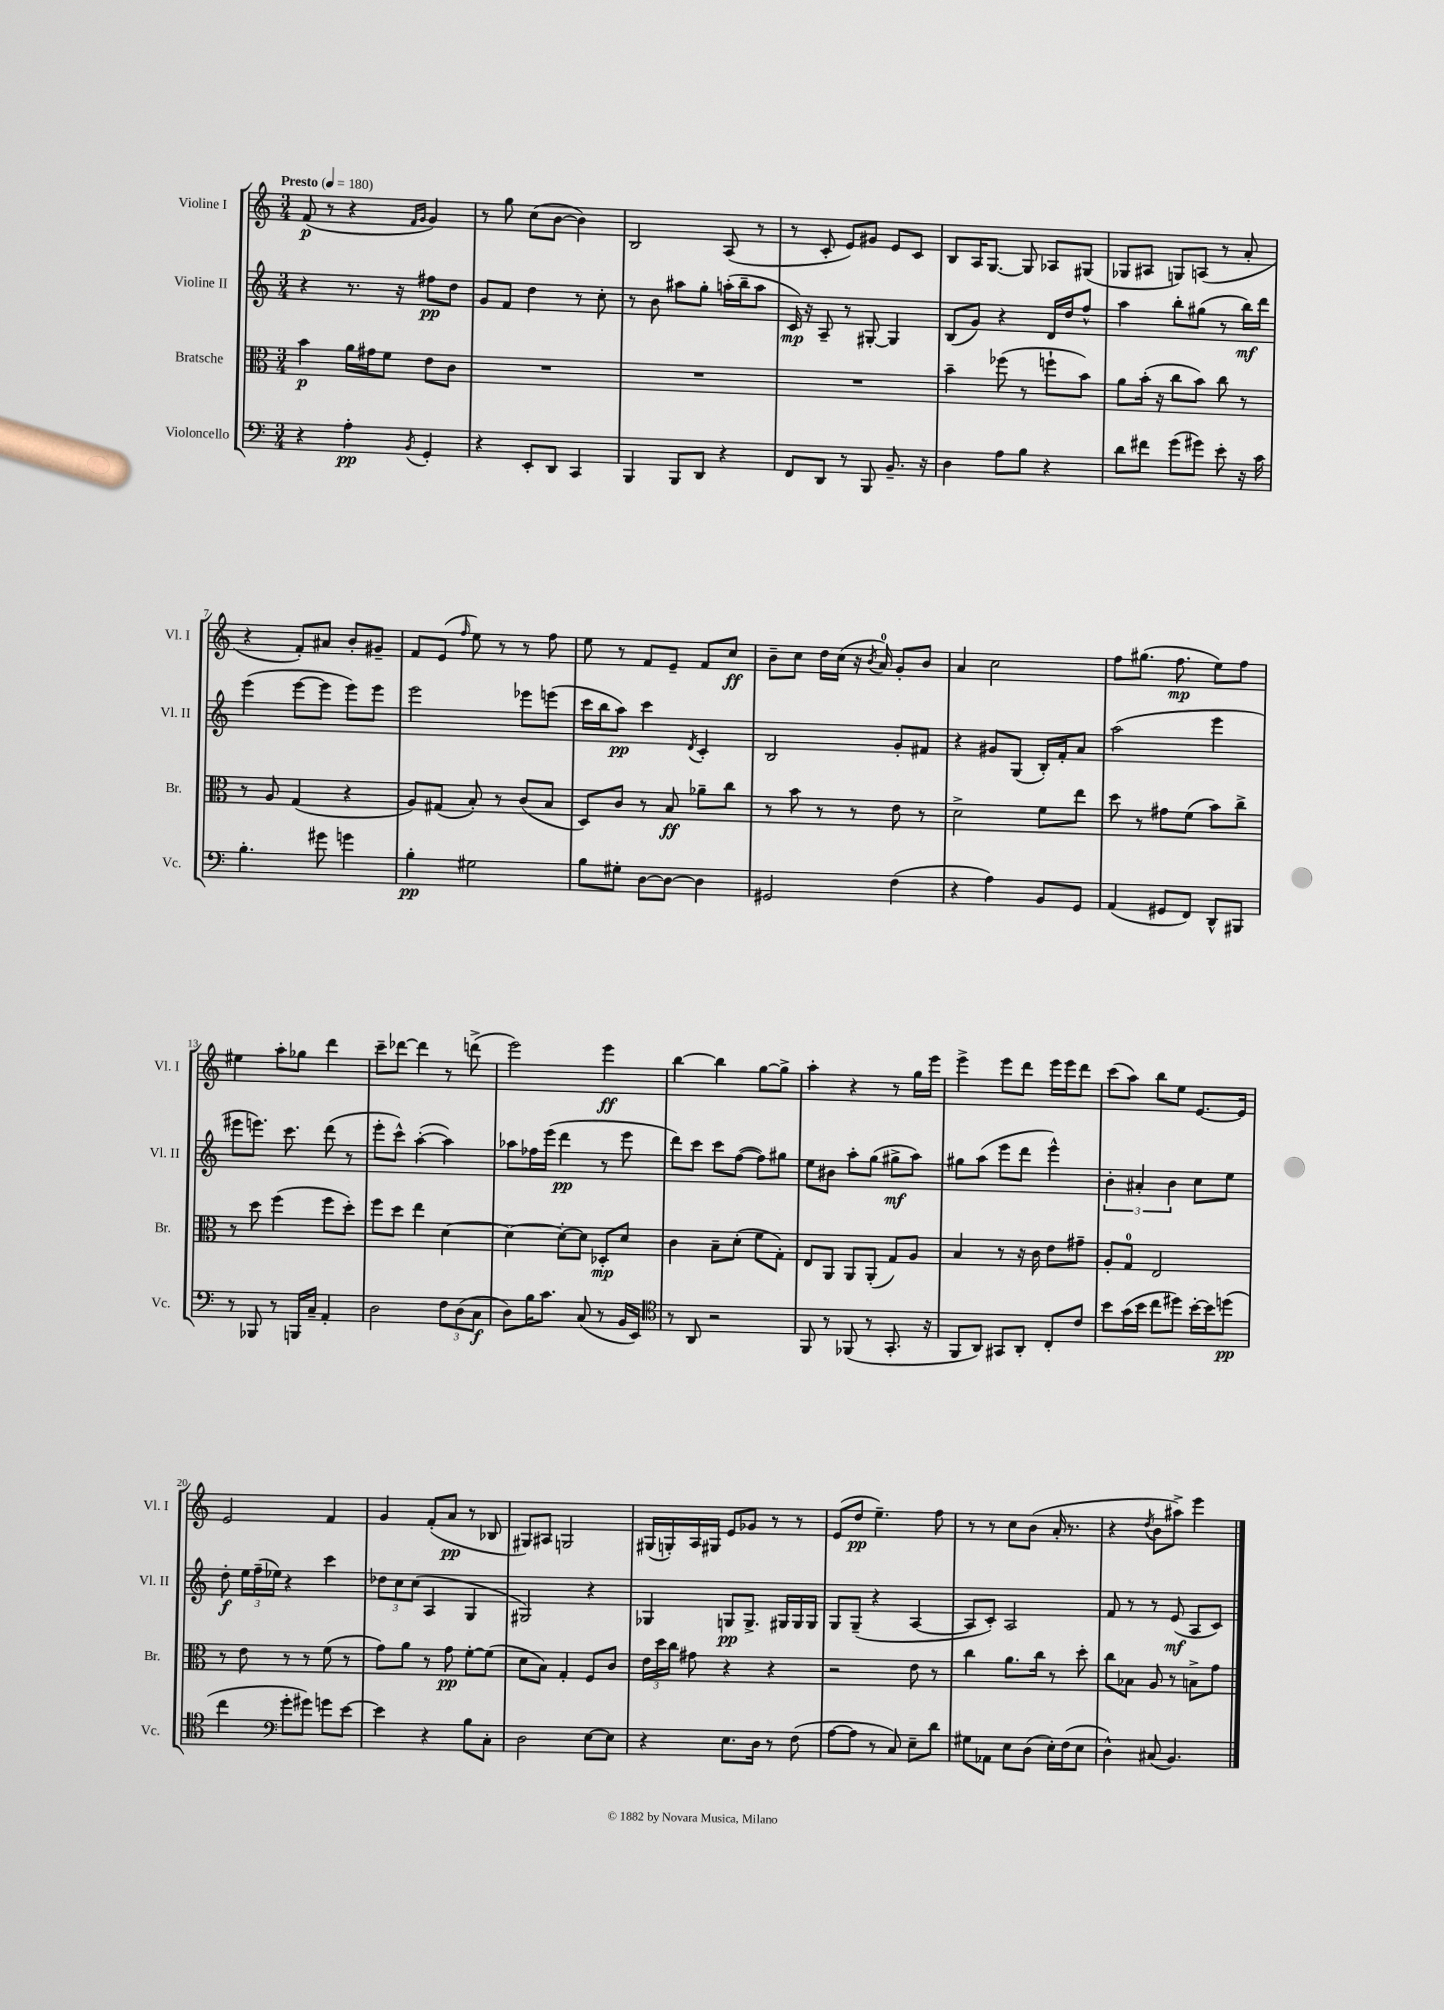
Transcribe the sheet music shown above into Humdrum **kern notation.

**kern	**kern	**kern	**kern
*staff4	*staff3	*staff2	*staff1
*clefF4	*clefC3	*clefG2	*clefG2
*k[]	*k[]	*k[]	*k[]
*M3/4	*M3/4	*M3/4	*M3/4
*MM180	*MM180	*MM180	*MM180
4r	4b	4r	(8f
.	.	.	8r
4A'	16a	8.r	4r
.	16g#	.	.
.	8f	.	.
.	.	16r	.
.	.	.	16qqf
8qBB	.	.	16qqg
4GG'	8e	8ff#	4g)
.	8c	8dd	.
=	=	=	=
4r	2.r	8g	8r
.	.	8f	8gg
8EE'	.	4dd	(8cc
8DD	.	.	[8b
4CC	.	8r	4b])
.	.	8cc'	.
=	=	=	=
4BBB	2.r	8r	2B
.	.	8b	.
8BBB	.	8aa#	.
8DD	.	8gg'	.
4r	.	(16aa'	(8A
.	.	16bb~	.
.	.	8aa	8r
=	=	=	=
8FF	2.r	16c)	8r
.	.	16r	.
8DD	.	8A~	8c'
8r	.	8r	8e)
8BBB	.	[8G#'	8g#
8.BB~	.	4G#]	8e
.	.	.	8c
16r	.	.	.
=	=	=	=
4D	4b~	(8B	8B
.	.	8g)	16A
.	.	.	[8.G
8A	(8ff-	4r	.
8B	8r	.	8G]
4r	8ff`	16d	8A-
.	.	16dd	.
.	8b)	8ff^^	(8G#
=	=	=	=
8d	8a	4aa	8G-
8f#	(16b'	.	8A#
.	16r	.	.
(8g	8cc	8bb'	8G)
8g#)	8b)	(8gg#	(8A
8e'	8cc	8r	8r
16r	8r	16bb)	8a'
16c	.	16ddd	.
=	=	=	=
4.B'	8r	(4eee	4r
.	8A	.	.
.	(4G	[8eee	8f')
8g#	.	8eee]	8a#
4g	4r	8eee)	8b'
.	.	8eee	8g#~
=	=	=	=
4B'	8A)	2eee	8f
.	(8G#	.	(8e
.	.	.	16qqff
2G#	8B')	.	8ee)
.	8r	.	8r
.	(8c	8eee-	8r
.	8B	(8eee	8ff
=	=	=	=
8B	8D)	16ccc	8ee
.	.	16bb	.
8G#'	8c	8aa)	8r
[8D	8r	4ccc	8f
8D_	8B	.	8e~
.	.	8qd	.
4D]	8a-~	4c'	8f
.	8cc	.	8cc
=	=	=	=
2GG#	8r	2B	8b~
.	8b	.	8cc
.	8r	.	16dd
.	.	.	(16cc
.	8r	.	16r
.	.	.	8qb
.	.	.	16a)
(4F	8e	8g'	8g'
.	8r	8f#	8b
=	=	=	=
4r	2d^	4r	4a
4A)	.	8g#	2cc
.	.	(8G	.
8BB	8f	16B')	.
.	.	16f'	.
8GG	8ee	8a	.
=	=	=	=
(4AA	8dd	(2aa	8ff
.	8r	.	(8.gg#
8GG#	8g#	.	.
.	.	.	8.ff
8FF)	(8f	.	.
8DD^^	8b)	4eee	8ee)
8BBB#	8cc^	.	8ff
=	=	=	=
8r	8r	8eee#	4ee#
8BBB-	8dd	8.eee)	.
8r	(4ff	.	8aa'
.	.	8.ccc	.
16BBB	.	.	8gg-
16C~	.	.	.
4AA'	8ff	(8ddd	4ddd
.	8dd')	8r	.
=	=	=	=
2D	8ff	8eee'	8ccc~
.	8dd	8ccc^^)	[8ddd-
.	4ee	([4aa'	4ddd-]
12F	[4d	4aa])	8r
(12D	.	.	.
.	.	.	(8ddd^
12C	.	.	.
=	=	=	=
8D)	4d_	8aa-	2eee)
16B	.	16ff-	.
8.c	.	(16eee	.
.	8d'_	4ddd	.
(8C	8d]	.	.
8r	8D-'	8r	4eee
16BB	8d	8eee	.
16EE)	.	.	.
=	=	=	=
*clefC4	*	*	*
8r	4c	8ddd)	[4bb
8AA	.	8ccc	.
2r	8B~	8ccc	4bb]
.	(8d'	([8ff	.
.	8f	8ff])	[8gg
.	8G')	8gg#	8gg^]
=	=	=	=
8FF	8E	8ee	4aa'
8r	8AA	8b#	.
(8FF-	8AA	8aa'	4r
8r	(8AA'	(8gg	.
8.GG'	8G)	8gg#^	8r
.	8A	8aa)	16gg
16r	.	.	16eee
=	=	=	=
8FF	4B	8gg#	4eee^
8AA)	.	(8aa	.
8GG#	8r	8eee	8eee
8AA'	16r	8ddd	8ddd
.	16c	.	.
8C'	8e	4eee^^)	16eee
.	.	.	16eee
8c	8g#~	.	8ddd
=	=	=	=
8b	8A'	6b'	(8ccc
(16g	8G	.	8aa)
.	.	6a#'	.
16b	.	.	.
8cc	2E	.	8bb
.	.	6b	.
8dd#)	.	.	8ee
[16b'	.	8cc	[8.e
16b]	.	.	.
(8dd	.	8ee	.
.	.	.	16e]
=	=	=	=
4cc	8r	8dd'	2e
.	8e	24ee	.
.	.	(24ff~	.
.	.	24ee-)	.
*clefF4	*	*	*
8g'	8r	4r	.
8g#)	8r	.	.
8g	(8f	4ccc	4f
[8e	8r	.	.
=	=	=	=
4e]	8g)	12dd-	4g
.	.	12cc	.
.	8a	.	.
.	.	(12cc	.
4r	8r	4A	(8f'
.	8g	.	8a
8B	[8f'	4G	8r
8C'	(8f]	.	8B-
=	=	=	=
2D	8d	2G#)	8G#)
.	8B)	.	8A#
.	4G'	.	2G
[8E	8F	4r	.
8E]	8c	.	.
=	=	=	=
4r	24e	4G-	(16G#
.	24dd	.	.
.	.	.	16G')
.	24cc	.	.
.	8g#	.	16A
.	.	.	16G#
8.E	4r	8G	8e
.	.	8.G^	8g-
16D	.	.	.
8r	4r	.	8r
.	.	16G#	.
(8F	.	16G#	8r
.	.	16G#	.
=	=	=	=
[8A	2r	8G	(8e
8A]	.	(8G~	8dd
8r	.	4r	4.ee~)
8C)	.	.	.
8E~	8e	[4A	.
8d	8r	.	8ff
=	=	=	=
8G#	4cc	8A]	8r
8AA-	.	8c')	8r
8E	8.a	2A	8cc
(8D	.	.	(8b
.	16cc	.	.
16E')	8r	.	16a'
(16F	.	.	8.r
8E	8dd'	.	.
=	=	=	=
4D^^)	8cc	8f	4r
.	8B-	8r	.
.	.	.	8qdd
(8C#	8A	8r	8b
4.BB)	8r	(8e	8aa#^)
.	8B^	8A	4eee
.	8g	8c)	.
==	==	==	==
*-	*-	*-	*-
